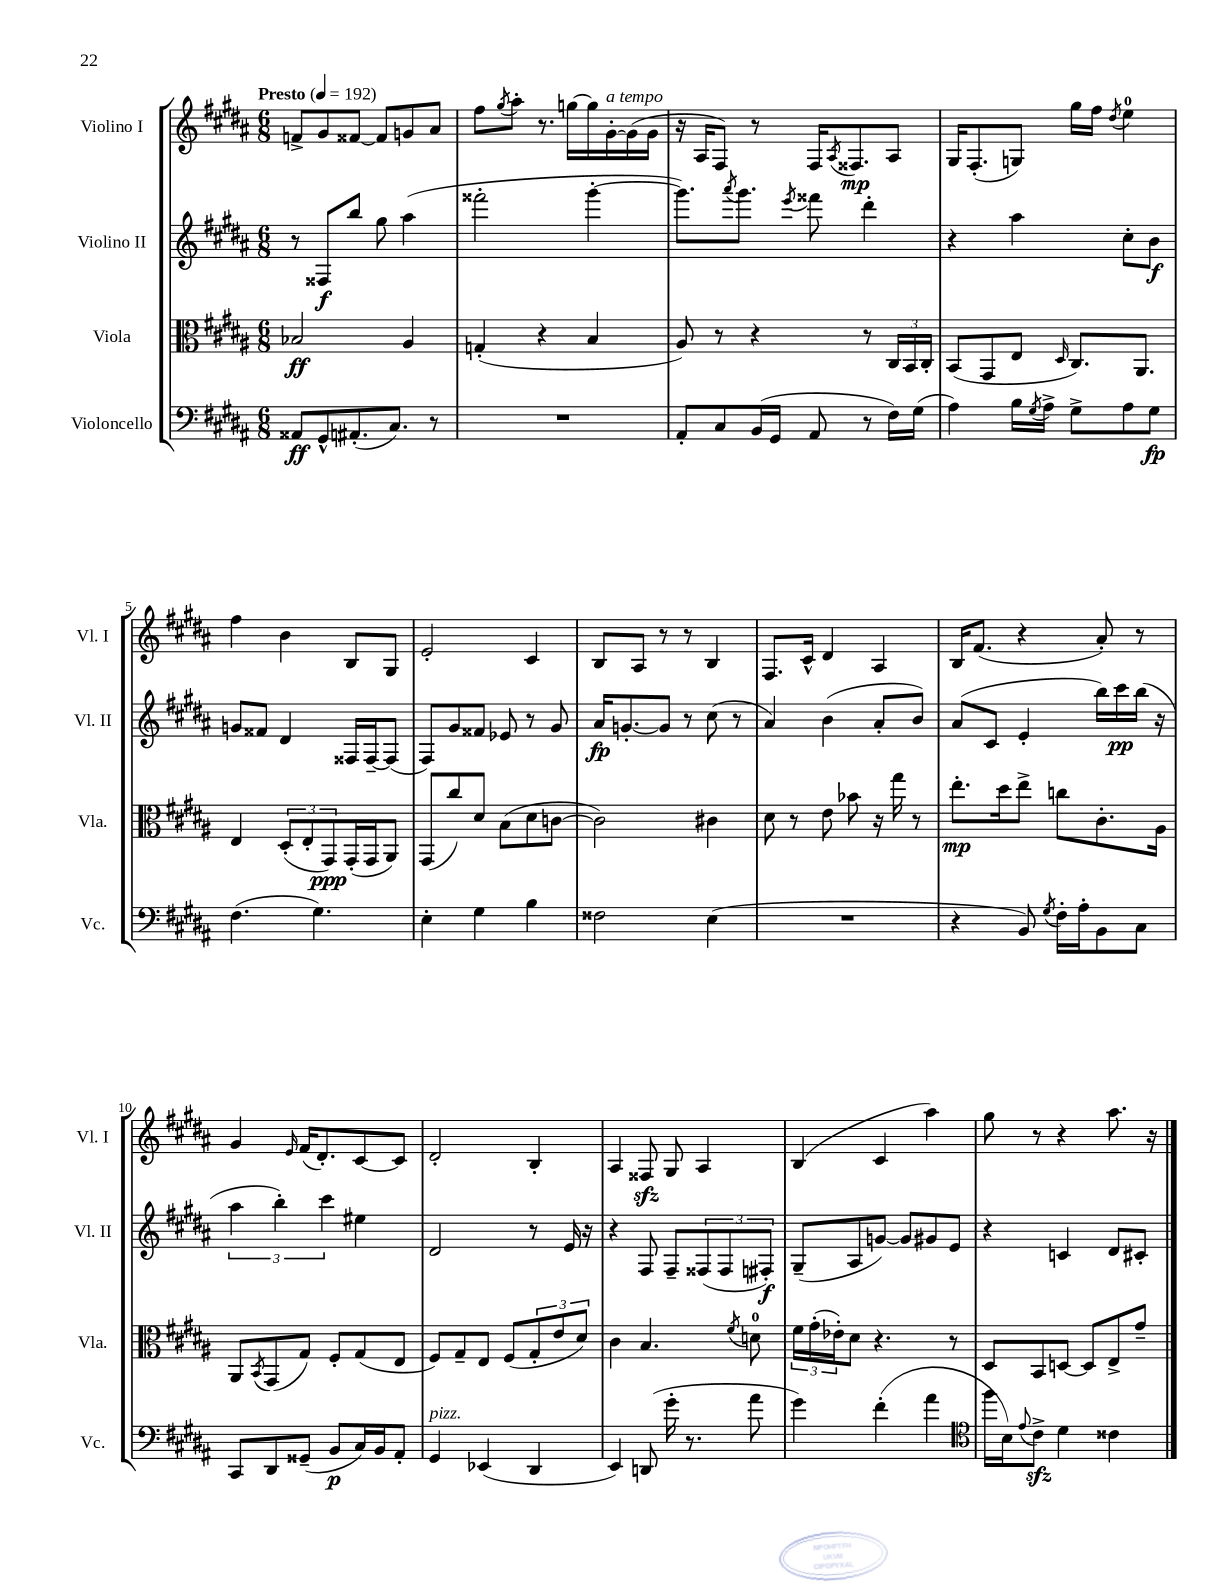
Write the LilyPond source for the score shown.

<<
\new StaffGroup <<
\new Staff = "s0" \with { instrumentName = "Violino I" shortInstrumentName = "Vl. I" } {
    \clef treble \key b \major \numericTimeSignature \time 6/8 \tempo "Presto" 4 = 192
    f'8-> gis'8 fisis'8~ fisis'8 g'8 ais'8 |
    fis''8 \acciaccatura { gis''8 } ais''8-. r8. g''16~ g''16 gis'16~-.^\markup { \italic "a tempo" } gis'16( gis'16 |
    r16 ais16 fis8) r8 fis16 \acciaccatura { ais8 } fisis8.\mp ais8 |
    gis16 fis8.-.( g8) gis''16 fis''16 \acciaccatura { dis''8 } e''4-0 |
    fis''4 b'4 b8 gis8 |
    e'2-. cis'4 |
    b8 ais8 r8 r8 b4 |
    fis8. cis'16-^ dis'4 ais4 |
    b16 fis'8.( r4 ais'8-.) r8 |
    gis'4 \grace { e'16 } fis'16( dis'8.-.) cis'8~ cis'8 |
    dis'2-. b4-. |
    ais4 fisis8\sfz gis8 ais4 |
    b4( cis'4 ais''4) |
    gis''8 r8 r4 ais''8. r16 \bar "|." |
}
\new Staff = "s1" \with { instrumentName = "Violino II" shortInstrumentName = "Vl. II" } {
    \clef treble \key b \major \numericTimeSignature \time 6/8
    r8 fisis8\f b''8 gis''8 ais''4( |
    fisis'''2-. gis'''4~-. |
    gis'''8.) \acciaccatura { ais'''8 } gis'''8. \acciaccatura { e'''8 } fisis'''8 dis'''4-. |
    r4 ais''4 cis''8-. b'8\f |
    g'8 fisis'8 dis'4 fisis16 fisis16~-- fisis8( |
    fis8) gis'8 fisis'8 ees'8 r8 gis'8 |
    ais'16\fp g'8.~-. g'8 r8 cis''8( r8 |
    ais'4) b'4( ais'8-. b'8) |
    ais'8( cis'8 e'4-. b''16) cis'''16\pp b''16( r16 |
    \tuplet 3/2 { ais''4 b''4-.) cis'''4 } eis''4 |
    dis'2 r8 e'16 r16 |
    r4 fis8 fis8-- \tuplet 3/2 { fisis8( fisis8 fis8-.\f) } |
    gis8--( ais8 g'8~) g'8 gis'8 e'8 |
    r4 c'4 dis'8 cis'8-. \bar "|." |
}
\new Staff = "s2" \with { instrumentName = "Viola" shortInstrumentName = "Vla." } {
    \clef alto \key b \major \numericTimeSignature \time 6/8
    bes2\ff ais4 |
    g4-.( r4 b4 |
    ais8) r8 r4 r8 \tuplet 3/2 { cis16 b,16 cis16-. } |
    b,8( gis,8 e8 \grace { dis16 } cis8.) ais,8. |
    e4 \tuplet 3/2 { dis8-.( e8-. gis,8\ppp) } gis,16-.( gis,16 ais,8) |
    gis,8( cis''8) dis'8 b8( dis'8 c'8~ |
    c'2) cis'4 |
    dis'8 r8 e'8 bes'8 r16 gis''16 r8 |
    e''8.-.\mp dis''16 e''8-> c''8 cis'8.-. ais16 |
    ais,8 \acciaccatura { b,8 } gis,8( gis8) fis8-. gis8( e8 |
    fis8) gis8-- e8 fis8( \tuplet 3/2 { gis8-. e'8 dis'8) } |
    cis'4 b4. \acciaccatura { fis'8 } d'8-0 |
    \tuplet 3/2 { fis'16 gis'16-.( ees'16-.) } dis'8 r4. r8 |
    dis8 b,8 d8~ d8 e8-> gis'8-- \bar "|." |
}
\new Staff = "s3" \with { instrumentName = "Violoncello" shortInstrumentName = "Vc." } {
    \clef bass \key b \major \numericTimeSignature \time 6/8
    aisis,8\ff gis,8-^ ais,8.-.( cis8.) r8 |
    R2. |
    ais,8-. cis8 b,16( gis,16 ais,8 r8 fis16) gis16( |
    ais4) b16 \acciaccatura { gis8 } ais16-> gis8-> ais8 gis8\fp |
    fis4.( gis4.) |
    e4-. gis4 b4 |
    fisis2 e4( |
    R2. |
    r4 b,8) \acciaccatura { gis8 } fis16-. ais16-. b,8 cis8 |
    cis,8 dis,8 gisis,8--( b,8\p cis16) b,16 ais,8-. |
    gis,4^\markup { \italic "pizz." } ees,4( dis,4 |
    e,4) d,8( gis'16-. r8. ais'8 |
    gis'4) fis'4-.( ais'4 |
    \clef tenor fis''16 b16) \appoggiatura { e'8 } cis'8->\sfz dis'4 cisis'4 \bar "|." |
}
>>
>>
